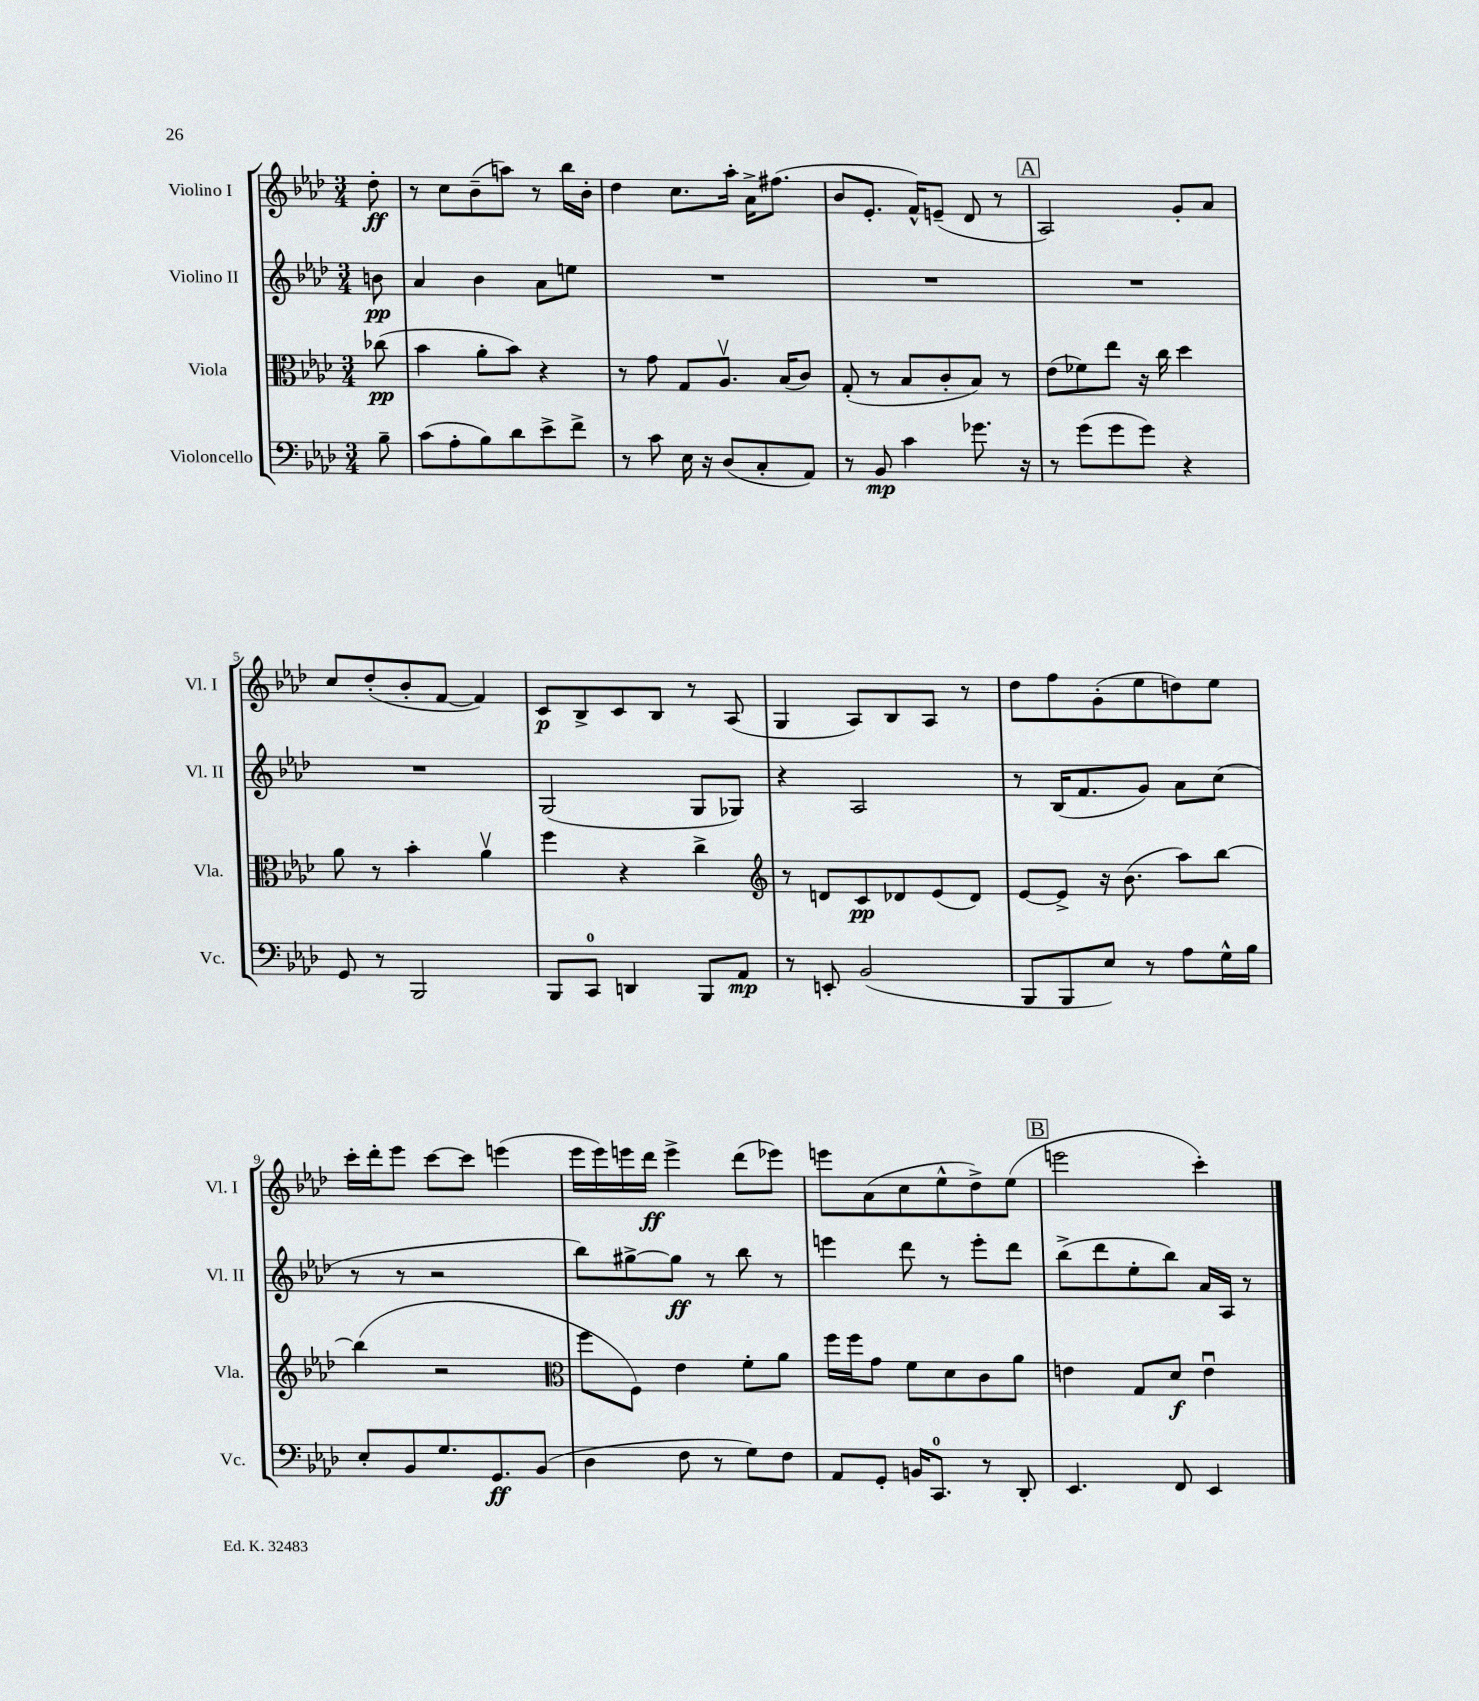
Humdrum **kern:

**kern	**kern	**kern	**kern
*staff4	*staff3	*staff2	*staff1
*clefF4	*clefC3	*clefG2	*clefG2
*k[b-e-a-d-]	*k[b-e-a-d-]	*k[b-e-a-d-]	*k[b-e-a-d-]
*M3/4	*M3/4	*M3/4	*M3/4
8B-~	(8cc-	8b	8dd-'
=	=	=	=
(8c	4b-	4a-	8r
8A-'	.	.	8cc
8B-)	8a-'	4b-	(8b-~
8d-	8b-)	.	8aa)
8e-^	4r	8a-	8r
8f^	.	8ee	16bb-
.	.	.	16b-'
=	=	=	=
8r	8r	2.r	4dd-
8c	8g	.	.
16E-	8G	.	8.cc
16r	.	.	.
(8D-	8.A-v	.	.
.	.	.	16aa-'
8C'	.	.	16a-^
.	(16B-	.	(8.ff#
8AA-)	8c)	.	.
=	=	=	=
8r	(8G'	2.r	8b-
8BB-	8r	.	8.e-'
4c	8B-	.	.
.	.	.	16f^^)
.	8c'	.	(8e~
8.g-	8B-)	.	8d-
.	8r	.	8r
16r	.	.	.
=	=	=	=
8r	(8e-	2.r	2A-)
(8g	8f-)	.	.
8g	8ee-	.	.
8g)	16r	.	.
.	16cc	.	.
4r	4dd-	.	8g'
.	.	.	8a-
=	=	=	=
8GG	8a-	2.r	8cc
8r	8r	.	(8dd-'
2BBB-	4b-'	.	8b-'
.	.	.	[8f
.	4a-v	.	4f])
=	=	=	=
8BBB-	4ff	(2G	8c
8CC	.	.	8B-^
4DD	4r	.	8c
.	.	.	8B-
8BBB-	4cc^	8G	8r
8AA-	.	8G-)	(8A-
=	=	=	=
*	*clefG2	*	*
8r	8r	4r	4G
8EE'	8d	.	.
(2BB-	8c	2A-	8A-)
.	8d-	.	8B-
.	(8e-	.	8A-
.	8d-)	.	8r
=	=	=	=
8BBB-	[8e-	8r	8dd-
8BBB-	8e-^]	(16B-	8ff
.	.	8.f	.
8E-)	16r	.	(8g'
.	(8.b-	.	.
8r	.	8g)	8ee-
8A-	8aa-)	8a-	8dd)
16G^^	[8bb-	(8cc	8ee-
16B-	.	.	.
=	=	=	=
8E-'	(4bb-]	8r	16ccc'
.	.	.	16ddd-'
8BB-	.	8r	8eee-
8.G	2r	2r	[8ccc
.	.	.	8ccc]
8.GG	.	.	.
.	.	.	(4eee
(8BB-	.	.	.
=	=	=	=
*	*clefC3	*	*
4D-	8ff	8bb-)	16eee-
.	.	.	16eee-)
.	8F)	[8gg#^	16eee
.	.	.	16ddd-
8F	4e-	8gg#]	4eee^
8r	.	8r	.
8G)	8f'	8bb-	(8ddd-
8F	8a-	8r	8eee-)
=	=	=	=
8AA-	16ff	4eee	8eee
.	16ff	.	.
8GG'	8g	.	(8a-
16BB	8f	8ddd-	8cc
8.CC	.	.	.
.	8d-	8r	8ee-^^
8r	8c	8eee'	8dd-^)
8DD-'	8a-	8ddd-	(8ee-
=	=	=	=
4.EE-	4e	(8bb-^	2eee
.	.	8ddd-	.
.	8G	8ee-'	.
8FF	8d-	8bb-)	.
4EE-	4eu	16a-	4ccc')
.	.	16A-	.
.	.	8r	.
==	==	==	==
*-	*-	*-	*-
